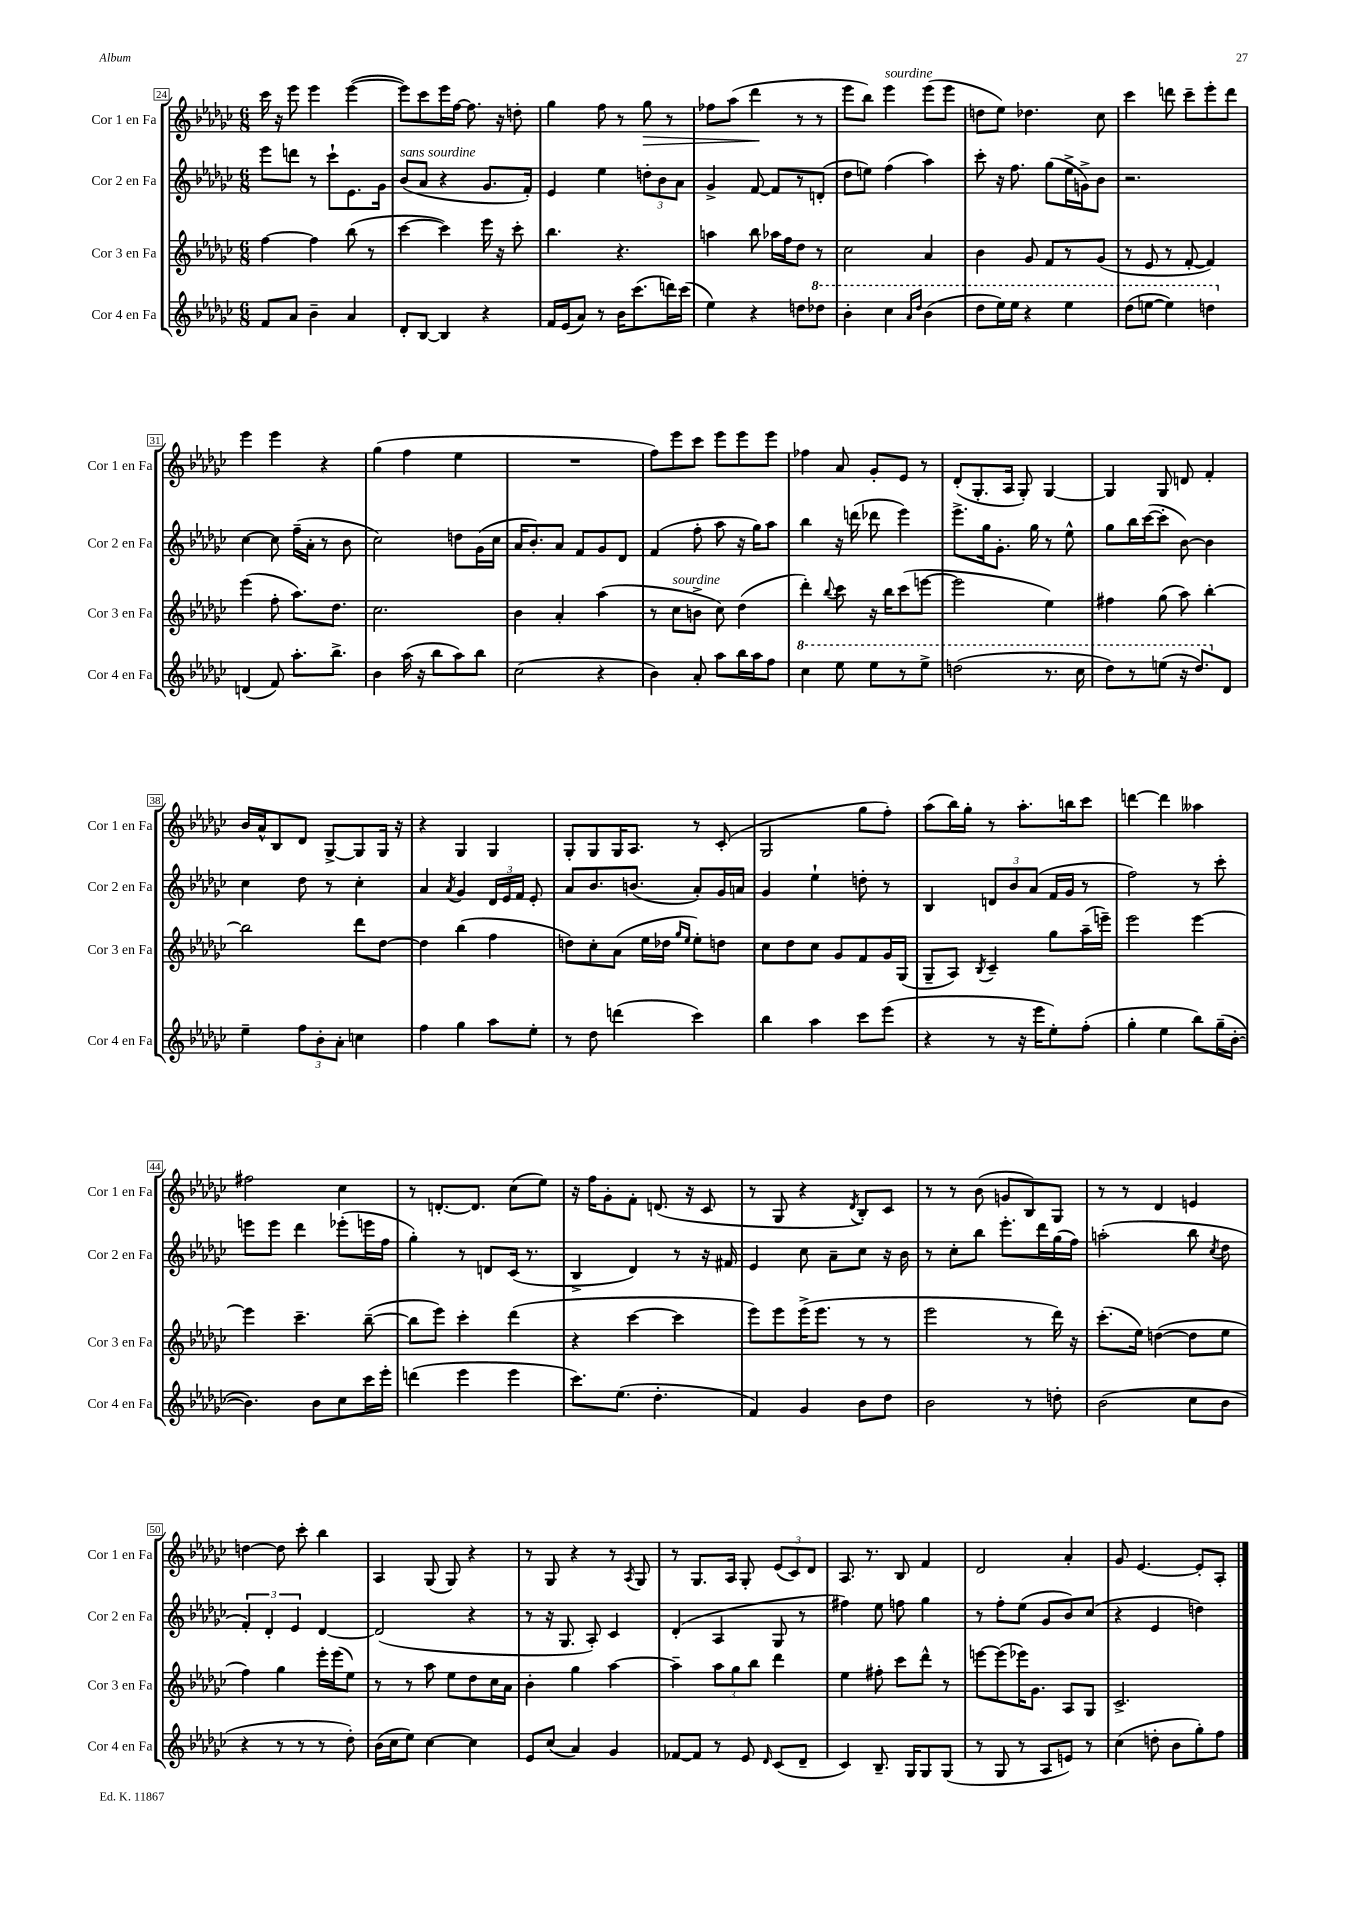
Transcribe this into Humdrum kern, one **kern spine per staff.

**kern	**kern	**kern	**kern	**dynam
*part4	*part3	*part2	*part1	*part1
*staff4	*staff3	*staff2	*staff1	*staff1
*I"Cor 4 en Fa	*I"Cor 3 en Fa	*I"Cor 2 en Fa	*I"Cor 1 en Fa	*
*I'Cor 4 en Fa	*I'Cor 3 en Fa	*I'Cor 2 en Fa	*I'Cor 1 en Fa	*
*clefG2	*clefG2	*clefG2	*clefG2	*
*k[b-e-a-d-g-c-]	*k[b-e-a-d-g-c-]	*k[b-e-a-d-g-c-]	*k[b-e-a-d-g-c-]	*
*M6/8	*M6/8	*M6/8	*M6/8	*
=24	=24	=24	=24	=24
8f/L	[4ff\	8eee-\L	16ccc-\	.
.	.	.	16r	.
8a-/J	.	8dddn\J	8eee-\	.
4b-~\	4ff\]	8r	4eee-\	.
.	.	8ccc-`\L	.	.
4a-/	(8bb-\	8.e-\	([4eee-\	.
.	8r	.	.	.
.	.	16g-\Jk	.	.
=25	=25	=25	=25	=25
!	!	!LO:TX:a:i:t=sans sourdine	!	!
8d-'/L	[4ccc-\	(8b-/L	8eee-\L])	.
[8B-/J	.	8a-/J	8ccc-\	.
4B-/]	4ccc-\])	4r	16eee-\L	.
.	.	.	[16ff\JJ	.
.	.	.	8.ff\]	.
4r	16eee-\	8.g-/L	.	.
.	16r	.	16r	.
.	8ccc-'\	.	8ddn'\	.
.	.	16f'/Jk)	.	.
=26	=26	=26	=26	=26
16f/LL	4.bb-\	4e-/	4gg-\	.
(16e-/J	.	.	.	.
8a-/J)	.	.	.	.
8r	.	4ee-\	8ff\	.
16b-\KL	4.r	.	8r	.
(8.ccc-\	.	.	.	.
!	!	!	!	!LO:HP:b
.	.	12ddn'\L	8gg-\	>
.	.	12b-\	.	.
16dddn\L)	.	.	8r	.
.	.	12a-\J	.	.
(16ccc-\JJ	.	.	.	.
=27	=27	=27	=27	=27
4ee-\)	4aan\	4g-^/	8ff-X\L	.
.	.	.	(8aa-\J	.
4r	8bb-\	[8f/	4ddd-\	.
.	16aa-X\LL	8f/L]	.	.
.	16ff\J	.	.	.
8ddn\L	8dd-\J	8r	8r	]
*8va	*	*	*	*
8ddd-X\J	8r	(8dn'/J	8r	.
=28	=28	=28	=28	=28
4bb-'\	2cc-\	8dd-\L	8eee-\L	.
.	.	8een\J)	8bb-\J)	.
!	!	!	!LO:TX:a:i:t=sourdine	!
4ccc-\	.	(4ff\	4eee-\	.
16qqaa-/LL	.	.	.	.
16qqddd-/JJ	.	.	.	.
(4bb-\	4a-/	4aa-\)	(8eee-\L	.
.	.	.	8eee-\J	.
=29	=29	=29	=29	=29
8ddd-\L	4b-\	8ccc-'\	8ddn\L	.
16eee-\L)	.	16r	8ee-\J)	.
16eee-\JJ	.	8.ff\	.	.
4r	8g-/	.	4.dd-X\	.
.	8f/L	(8gg-\L	.	.
4eee-\	8r	16ee-^\L	.	.
.	.	16gn^\J)	.	.
.	(8g-/J	8b-\J	8cc-\	.
=30	=30	=30	=30	=30
(8ddd-\L	8r	2.r	4ccc-\	.
[8eeen\J	8e-/	.	.	.
4eee\])	8r	.	8dddn\	.
.	[8f'/	.	8ccc-~\L	.
4dddn\	4f/])	.	8eee-'\	.
.	.	.	8ddd\J	.
!!LO:LB:g=z
=31	=31	=31	=31	=31
*X8va	*	*	*	*
(4dn/	(4eee-\	[4cc-\	4eee-\	.
8f/)	8ff'\	8cc-\]	4eee-\	.
8.aa-'\L	8.aa-\L)	(16ff~\LL	.	.
.	.	16a-'\JJ	.	.
.	.	8r	4r	.
8.bb-^\J	8.dd-\J	.	.	.
.	.	8b-\	.	.
=32	=32	=32	=32	=32
4b-\	2.cc-\	2cc-\)	(4gg-\	.
(16aa-\	.	.	4ff\	.
16r	.	.	.	.
8bb-\L	.	.	.	.
8aa-\)	.	8ddn\L	4ee-\	.
8bb-\J	.	(16g-\L	.	.
.	.	16cc-\JJ	.	.
=33	=33	=33	=33	=33
(2cc-\	4b-\	16a-/KL	2.r	.
.	.	8.b-'/)	.	.
.	4a-'/	8a-/J	.	.
.	.	8f/L	.	.
4r	(4aa-\	8g-/	.	.
.	.	8d-/J	.	.
=34	=34	=34	=34	=34
4b-\)	8r	(4f/	8ff\L)	.
!	!LO:TX:a:i:t=sourdine	!	!	!
.	8cc-\L	.	8eee-\	.
8a-'/	8bn^\J	8ff'\	8ccc-\J	.
8aa-\L	8cc-\)	8aa-\	8eee-\L	.
16bb-\L	(4dd-\	16r	8eee-\	.
16aa-\J	.	16gg-\KL)	.	.
8ff\J	.	8aa-\J	8eee-\J	.
=35	=35	=35	=35	=35
*8va	*	*	*	*
4ccc-\	4ddd-'\)	4bb-\	4ff-X\	.
.	8qqbb-/	.	.	.
8eee-\	8ccc-\	16r	8a-/	.
.	.	(16dddn\	.	.
8eee-\L	16r	8ddd-X\	8g-'/L	.
.	16bb-\KL	.	.	.
8r	(8ccc-\	4eee-\)	8e-/J	.
8eee-^\J	[8eeen\J	.	8r	.
=36	=36	=36	=36	=36
(2dddn\	2eee\]	8.eee-^\L	(8d-'/L	.
.	.	.	8.G-'/	.
.	.	16gg-\k	.	.
.	.	8.g-'\J	.	.
.	.	.	16A-/Jk	.
.	.	.	8G-'/)	.
.	.	16gg-\	.	.
8.r	4ee-\)	8r	[4G-/	.
.	.	8ee-^^\	.	.
16ccc-\	.	.	.	.
=37	=37	=37	=37	=37
8ddd-\L)	4ff#X\	8gg-\L	4G-/]	.
8r	.	16bb-\L	.	.
.	.	([16ccc-\J	.	.
(8eeen\J	(8gg-\	8ccc-'\J]	8G-/	.
16r	8aa-\)	[8b-\)	8dn/	.
8.ddd-/L)	.	.	.	.
.	[4bb-'\	4b-\]	4f'/	.
*X8va	*	*	*	*
8d-/J	.	.	.	.
!!LO:LB:g=z
=38	=38	=38	=38	=38
4ee-~\	2bb-\]	4cc-\	16b-/LL	.
.	.	.	16a-^^/J	.
.	.	.	8B-/	.
12ff\L	.	8dd-\	8d-/J	.
12b-'\	.	.	.	.
.	.	8r	[8G-^/L	.
12a-'\J	.	.	.	.
4ccn\	8ddd-\L	4cc-'\	8G-/]	.
.	[8dd-\J	.	16G-/Jk	.
.	.	.	16r	.
=39	=39	=39	=39	=39
4ff\	4dd-\]	4a-/	4r	.
.	.	8qa-/	.	.
4gg-\	(4bb-\	4g-/	4G-/	.
8aa-\L	4ff\	24d-/LL	4G-/	.
.	.	24e-/	.	.
.	.	24f/JJ	.	.
8ee-'\J	.	8e-'/	.	.
=40	=40	=40	=40	=40
8r	8ddn\L)	8a-/L	8G-'/L	.
8dd-\	8cc-'\	8.b-/	8G-/	.
(4dddn\	(8a-\J	.	16G-/K	.
.	.	(8.bn/J	8.A-/J	.
.	16ee-\LL	.	.	.
.	16dd-X\JJ	.	.	.
.	16qqgg-/LL	.	.	.
.	16qqee-/JJ	.	.	.
4ccc-\)	8ee-'\L)	8a-'/L)	8r	.
.	8ddn\J	16g-/L	(8c-'/	.
.	.	16an/JJ	.	.
=41	=41	=41	=41	=41
4bb-\	8cc-\L	4g-/	2G-/	.
.	8dd-\	.	.	.
4aa-\	8cc-\J	4ee-`\	.	.
.	8g-/L	.	.	.
8ccc-\L	8f/	8ddn'\	8gg-\L	.
(8eee-\J	16g-/L	8r	8ff'\J)	.
.	(16G-/JJ	.	.	.
=42	=42	=42	=42	=42
4r	8G-~/L	4B-/	(8aa-\L	.
.	8A-/J)	.	16bb-\L)	.
.	.	.	16gg-'\JJ	.
.	8qB-/	.	.	.
8r	4c-~/	12dn/L	8r	.
.	.	12b-/	.	.
16r	.	.	8.aa-'\L	.
.	.	(12a-/J	.	.
16eee-\KL	.	.	.	.
8ee-'\)	8gg-\L	16f/LL	.	.
.	.	16g-/JJ	16bbn\k	.
(8ff'\J	(16aa-~\L	8r	8ccc-\J	.
.	16eeen~\JJ)	.	.	.
=43	=43	=43	=43	=43
4gg-'\	2eee-\	2ff\)	[4dddn\	.
4ee-\	.	.	4ddd\]	.
8bb-\L)	[4eee-\	8r	4aa--X\	.
(16gg-~\L	.	8ccc-'\	.	.
[16b-'\JJ	.	.	.	.
!!LO:LB:g=z
=44	=44	=44	=44	=44
4.b-\])	4eee-\]	8eeen\L	2ff#X\	.
.	.	8eee\J	.	.
.	4.ccc-~\	4ddd-\	.	.
8b-\L	.	.	.	.
8cc-\	.	(8eee-X'\L	4cc-\	.
16ccc-\L	([8bb-~\	16eeen\L	.	.
16eee-'\JJ	.	16ff\JJ	.	.
=45	=45	=45	=45	=45
(4dddn\	8bb-\L]	4gg-'\)	8r	.
.	8eee-\J)	.	[8.dn'/L	.
4eee-\	4ccc-'\	8r	.	.
.	.	.	8.d/J]	.
.	.	8dn/L	.	.
4eee-\	(4ddd-\	(16c-/Jk	(8cc-\L	.
.	.	8.r	.	.
.	.	.	8ee-\J)	.
=46	=46	=46	=46	=46
8.ccc-\L)	4r	4B-^/	16r	.
.	.	.	16ff\KL	.
.	.	.	8g-'\	.
(8.ee-\J	.	.	.	.
.	[4ccc-\	4d-/)	8f'\J	.
4.dd-'\	.	.	(8.dn/	.
.	4ccc-\]	8r	.	.
.	.	.	16r	.
.	.	16r	8c-/	.
.	.	16f#X/	.	.
=47	=47	=47	=47	=47
4f/)	8eee-\L)	4e-/	8r	.
.	8eee-\	.	8G-/	.
4g-/	(16eee-^\K	8cc-\	4r	.
.	8.eee-\J	.	.	.
.	.	8a-~\L	.	.
.	.	.	8qd-/	.
8b-\L	8r	8cc-\J	8B-'/L)	.
8dd-\J	8r	16r	8c-/J	.
.	.	16b-\	.	.
=48	=48	=48	=48	=48
2b-\	2eee-\	8r	8r	.
.	.	8cc-'\L	8r	.
.	.	8bb-\J	(8b-\	.
.	.	8.eee-'\L	8gn/L	.
8r	8r	.	8B-/)	.
.	.	16ddd-\L	.	.
8ddn'\	16ddd-\)	(16gg-\	8G-/J	.
.	16r	16ff\JJ)	.	.
=49	=49	=49	=49	=49
(2b-\	(8.ccc-'\L	(2aan'\	8r	.
.	.	.	8r	.
.	16ee-\Jk)	.	.	.
.	([4ddn\	.	4d-/	.
8cc-\L	8dd\L]	8bb-\	4en/	.
.	.	8qcc-/	.	.
8b-\J	8ee-\J	8dd-\	.	.
!!LO:LB:g=z
=50	=50	=50	=50	=50
4r	4ff\)	6f'/)	[4ddn\	.
.	.	6d-'/	.	.
8r	4gg-\	.	8dd\]	.
.	.	6e-/	.	.
8r	.	.	8ccc-'\	.
8r	16eee-'\LL	[4d-/	4bb-\	.
.	(16eee-\J	.	.	.
8dd-'\)	8ee-\J)	.	.	.
=51	=51	=51	=51	=51
(16b-\LL	8r	(2d-/]	4A-/	.
16cc-\J	.	.	.	.
8ee-\J)	8r	.	.	.
[4cc-\	8aa-\	.	(8G-/	.
.	8ee-\L	.	8G-/)	.
4cc-\]	8dd-\	4r	4r	.
.	16cc-\L	.	.	.
.	16a-\JJ	.	.	.
=52	=52	=52	=52	=52
8e-/L	4b-'\	8r	8r	.
(8cc-/J	.	16r	8G-/	.
.	.	8.G-/	.	.
4a-/)	4gg-\	.	4r	.
.	.	8A-'/)	.	.
4g-/	[4aa-\	4c-/	8r	.
.	.	.	8qA-/	.
.	.	.	8G-/	.
=53	=53	=53	=53	=53
[8f-X/L	4aa-~\]	(4d-'/	8r	.
8f-/J]	.	.	8.G-/L	.
8r	12aa-\L	4A-/	.	.
.	.	.	16A-/Jk	.
.	12gg-\	.	.	.
8e-/	.	.	8G-'/	.
.	12bb-\J	.	.	.
16qqd-/	.	.	.	.
(8c-/L	4ddd-\	8G-/	(12e-/L	.
.	.	.	12c-/)	.
8d-~/J	.	8r	.	.
.	.	.	12d-/J	.
=54	=54	=54	=54	=54
4c-/)	4ee-\	4ff#X\)	8.A-/	.
.	.	.	8.r	.
8.B-~/	8ff#X'\	8ee-\	.	.
.	8ccc-\L	8ffn\	8B-/	.
16G-/KL	.	.	.	.
8G-/	8ddd-^^\J	4gg-\	4f/	.
(8G-/J	8r	.	.	.
=55	=55	=55	=55	=55
8r	[8eeen\L	8r	2d-/	.
8G-/	(8eee\]	8ff'\L	.	.
8r	16eee-X\K)	(8ee-\J	.	.
.	8.g-\J	.	.	.
8A-/L	.	8g-/L	.	.
8en/J)	8A-/L	8b-/)	4a-'/	.
8r	8G-/J	(8cc-/J	.	.
=56	=56	=56	=56	=56
(4cc-\	2.c-^/	4r	8g-/	.
.	.	.	[4.e-/	.
8ddn'\	.	4e-/	.	.
8b-\L	.	.	.	.
8gg-'\)	.	4ddn\)	8e-'/L]	.
8ff\J	.	.	8A-'/J	.
==	==	==	==	==
*-	*-	*-	*-	*-
